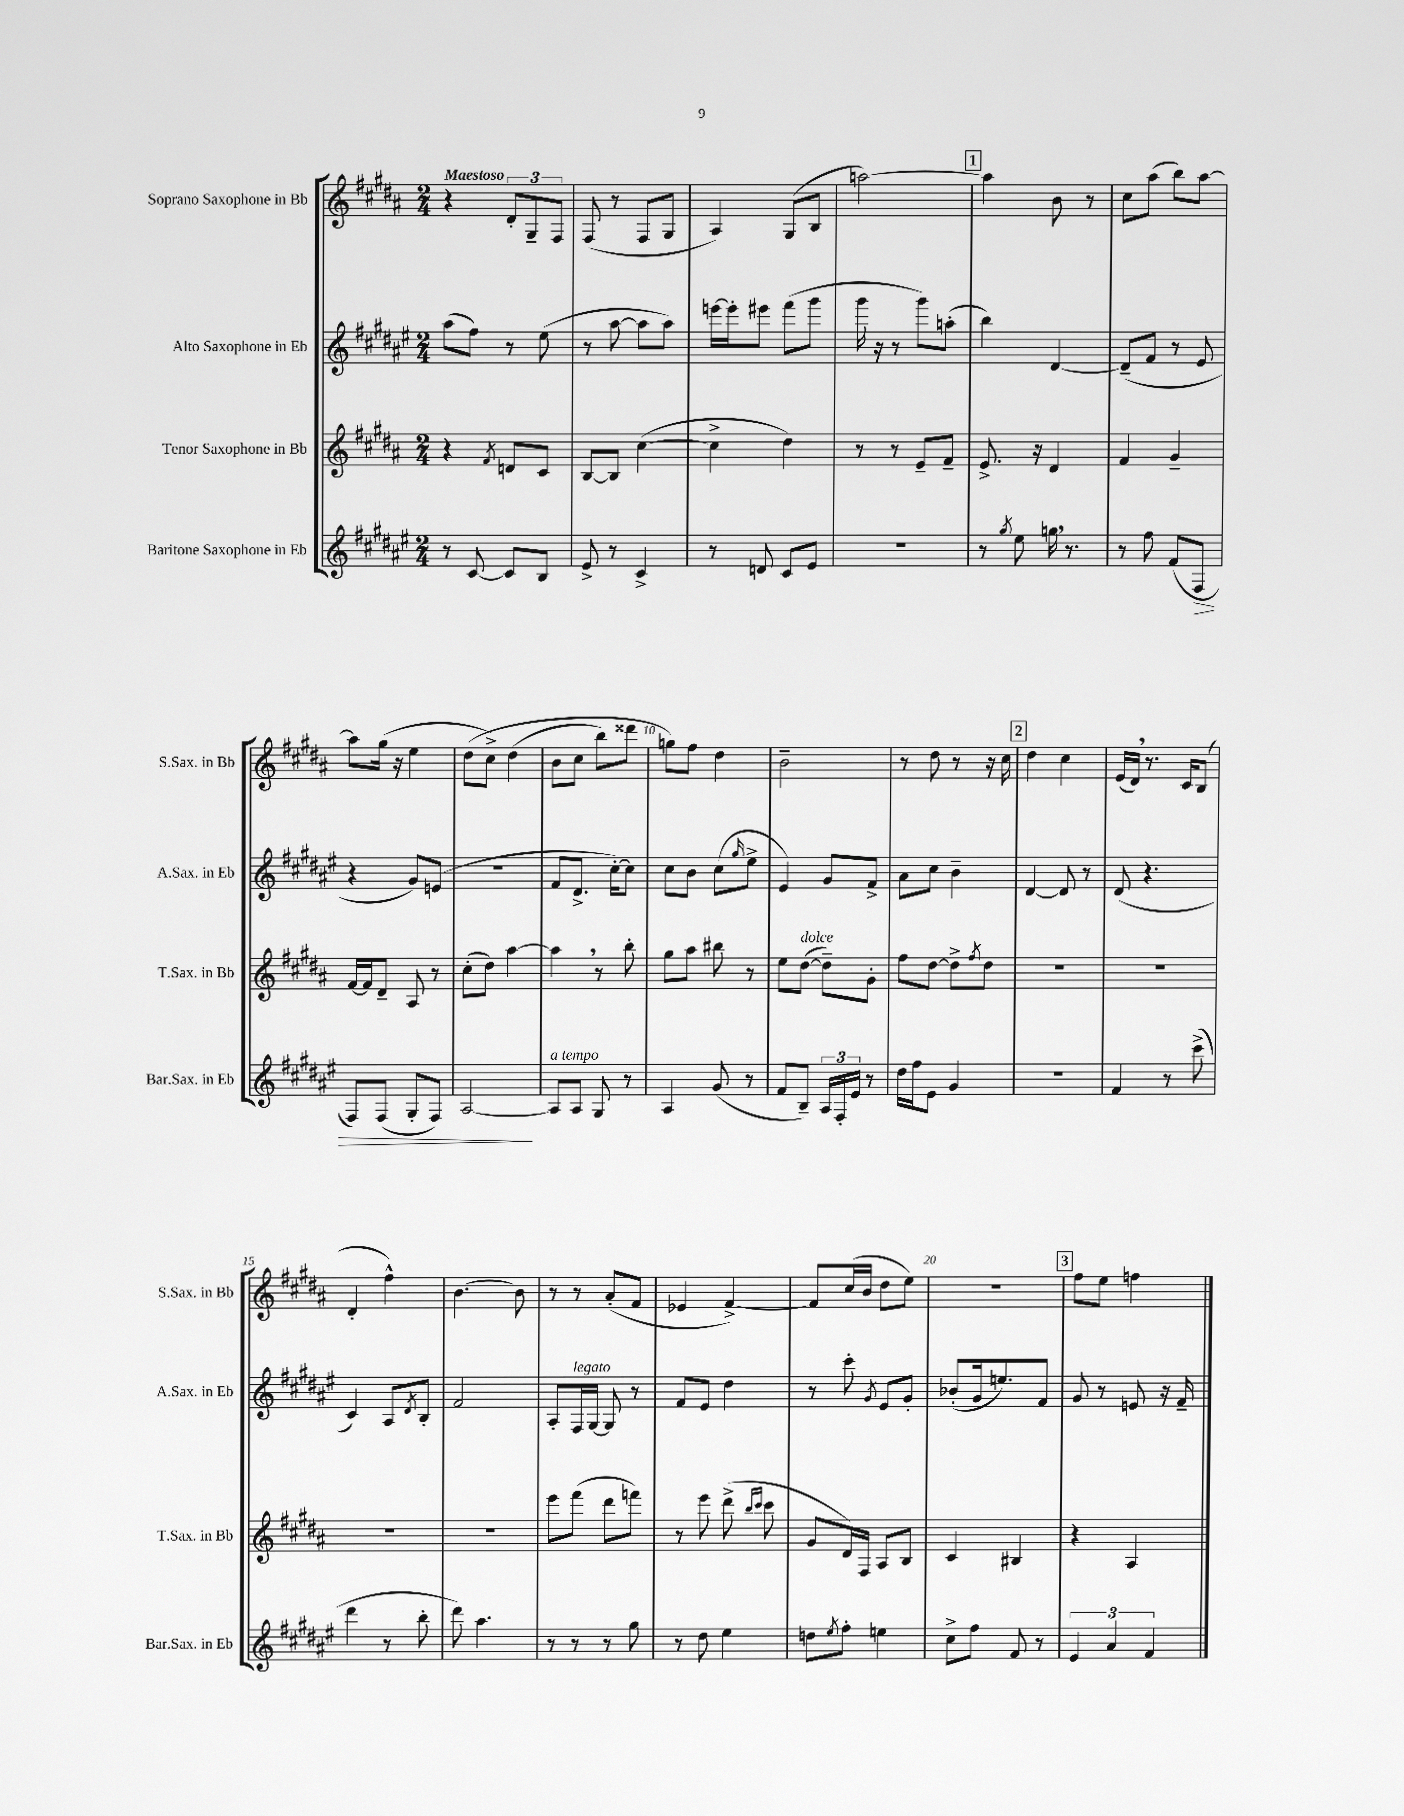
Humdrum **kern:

**kern	**dynam	**kern	**kern	**kern
*part4	*part4	*part3	*part2	*part1
*staff4	*staff4	*staff3	*staff2	*staff1
*I"Baritone Saxophone in Eb	*	*I"Tenor Saxophone in Bb	*I"Alto Saxophone in Eb	*I"Soprano Saxophone in Bb
*I'Bar.Sax. in Eb	*	*I'T.Sax. in Bb	*I'A.Sax. in Eb	*I'S.Sax. in Bb
*clefG2	*	*clefG2	*clefG2	*clefG2
*k[f#c#g#d#a#e#]	*	*k[f#c#g#d#a#]	*k[f#c#g#d#a#e#]	*k[f#c#g#d#a#]
*M2/4	*	*M2/4	*M2/4	*M2/4
=1	=1	=1	=1	=1
!	!	!	!	!LO:TX:a:B:t=Maestoso
8r	.	4r	(8aa#\L	4r
[8c#/	.	.	8ff#\J)	.
.	.	8qf#/	.	.
8c#/L]	.	8dn/L	8r	12d#'/L
.	.	.	.	12G#~/
8B/J	.	8c#/J	(8ee#\	.
.	.	.	.	12F#/J
=2	=2	=2	=2	=2
8e#^/	.	[8B/L	8r	(8F#/
8r	.	8B/J]	[8aa#\	8r
4c#^/	.	([4cc#\	8aa#\L]	8F#/L
.	.	.	8aa#\J)	8G#/J
=3	=3	=3	=3	=3
8r	.	4cc#^\]	[16eeen\LL	4A#/)
.	.	.	16eee'\J]	.
8dn/	.	.	8eee#X\J	.
8c#/L	.	4dd#\)	(8fff#\L	(8G#/L
8e#/J	.	.	8ggg#\J	8B/J
=4	=4	=4	=4	=4
2r	.	8r	16ggg#\	[2aan\)
.	.	.	16r	.
.	.	8r	8r	.
.	.	8e~/L	8ggg#\L)	.
.	.	8f#~/J	(8aan'\J	.
!!LO:REH:place=s1:t=1
=5	=5	=5	=5	=5
8r	.	8.e^/	4bb\)	4aa\]
8qgg#/	.	.	.	.
8ee#\	.	.	.	.
.	.	16r	.	.
16ggn,\	.	4d#/	[4d#/	8b\
8.r	.	.	.	.
.	.	.	.	8r
=6	=6	=6	=6	=6
8r	.	4f#/	(8d#~/L]	8cc#\L
8ff#\	.	.	8f#/J	(8aa#\J
(8f#/L	.	4g#~/	8r	8bb\L)
!	!LO:HP:b	!	!	!
8F#/J	>	.	8e#/	[8aa#\J
!!LO:LB:g=z
=7	=7	=7	=7	=7
8F#/L)	.	[16f#/LL	4r	8aa#\L]
.	.	16f#/J]	.	.
(8F#/J	.	8d#~/J	.	(16gg#\Jk
.	.	.	.	16r
8G#'/L	.	8A#/	8g#/L)	4ee\
8F#/J)	.	8r	(8en/J	.
=8	=8	=8	=8	=8
[2A#/	.	(8cc#'\L	2r	(8dd#\L
.	.	8dd#\J)	.	8cc#^\J)
.	.	[4aa#\	.	(4dd#\
.	]	.	.	.
=9	=9	=9	=9	=9
!LO:TX:a:i:t=a tempo	!	!	!	!
8A#/L]	.	4aa#,\]	8f#/L	8b\L
8A#/J	.	.	8.d#^/J	8cc#\J
8G#/	.	8r	.	8bb\L)
.	.	.	[16cc#'\KL)	.
8r	.	8bb'\	8cc#\J]	8ddd##X\J
=10	=10	=10	=10	=10
4A#/	.	8gg#\L	8cc#\L	8ggn\L)
.	.	8aa#\J	8b\J	8ff#\J
(8g#/	.	8bb#X\	(8cc#\L	4dd#\
.	.	.	16qqgg#/	.
8r	.	8r	8ee#^\J	.
=11	=11	=11	=11	=11
8f#/L	.	8ee\L	4e#/)	2b~\
!	!	!LO:TX:a:i:t=dolce	!	!
8B~/J)	.	([8dd#\J	.	.
24A#/LL	.	8dd#~\L])	8g#/L	.
24F#'/	.	.	.	.
24e#/JJ	.	.	.	.
8r	.	8g#'\J	8f#^/J	.
=12	=12	=12	=12	=12
16dd#\LL	.	8ff#\L	8a#\L	8r
16ff#\J	.	.	.	.
8e#\J	.	[8dd#\J	8cc#\J	8dd#\
4g#/	.	8dd#^\L]	4b~\	8r
.	.	8qff#/	.	.
.	.	8dd#\J	.	16r
.	.	.	.	16cc#\
!!LO:REH:place=s1:t=2
=13	=13	=13	=13	=13
2r	.	2r	[4d#/	4dd#\
.	.	.	8d#/]	4cc#\
.	.	.	8r	.
=14	=14	=14	=14	=14
4f#/	.	2r	(8d#/	(16e/LL
.	.	.	.	16d#,/JJ)
.	.	.	4.r	8.r
8r	.	.	.	.
.	.	.	.	16c#/KL
(8ccc#^\	.	.	.	(8B/J
!!LO:LB:g=z
=15	=15	=15	=15	=15
4ddd#\	.	2r	4c#/)	4d#'/
8r	.	.	8A#/L	4ff#^^\)
.	.	.	8qd#/	.
8bb'\	.	.	8B'/J	.
=16	=16	=16	=16	=16
8ddd#\)	.	2r	2f#/	[4.b\
4.aa#\	.	.	.	.
.	.	.	.	8b\]
=17	=17	=17	=17	=17
8r	.	8eee\L	8A#'/L	8r
!	!	!	!LO:TX:a:i:t=legato	!
8r	.	(8fff#\J	16F#/L	8r
.	.	.	[16G#/JJ	.
8r	.	8ddd#\L	8G#/]	(8a#'/L
8gg#\	.	8fffn\J)	8r	8f#/J
=18	=18	=18	=18	=18
8r	.	8r	8f#/L	4e-X/
8dd#\	.	8eee\	8e#/J	.
4ee#\	.	(8ddd#^\	4dd#\	[4f#^/)
.	.	16qqbb/LL	.	.
.	.	16qqccc#/JJ	.	.
.	.	8ccc#\	.	.
=19	=19	=19	=19	=19
8ddn\L	.	8g#/L	8r	8f#/L]
8qee#/	.	.	.	.
8ff#'\J	.	16d#/L)	8ccc#'\	(16cc#/L
.	.	16F#/JJ	.	16b/JJ
.	.	.	8qg#/	.
4een\	.	8A#/L	8e#/L	8dd#\L
.	.	8B/J	8g#'/J	8ee\J)
=20	=20	=20	=20	=20
8cc#^\L	.	4c#/	(8b-X'/L	2r
8ff#\J	.	.	16g#/k	.
.	.	.	8.een/)	.
8f#/	.	4B#X/	.	.
8r	.	.	8f#/J	.
!!LO:REH:place=s1:t=3
=21	=21	=21	=21	=21
6e#/	.	4r	8g#/	8ff#\L
.	.	.	8r	8ee\J
6a#/	.	.	.	.
.	.	4A#/	8en/	4ffn\
6f#/	.	.	.	.
.	.	.	16r	.
.	.	.	16f#~/	.
==	==	==	==	==
*-	*-	*-	*-	*-
